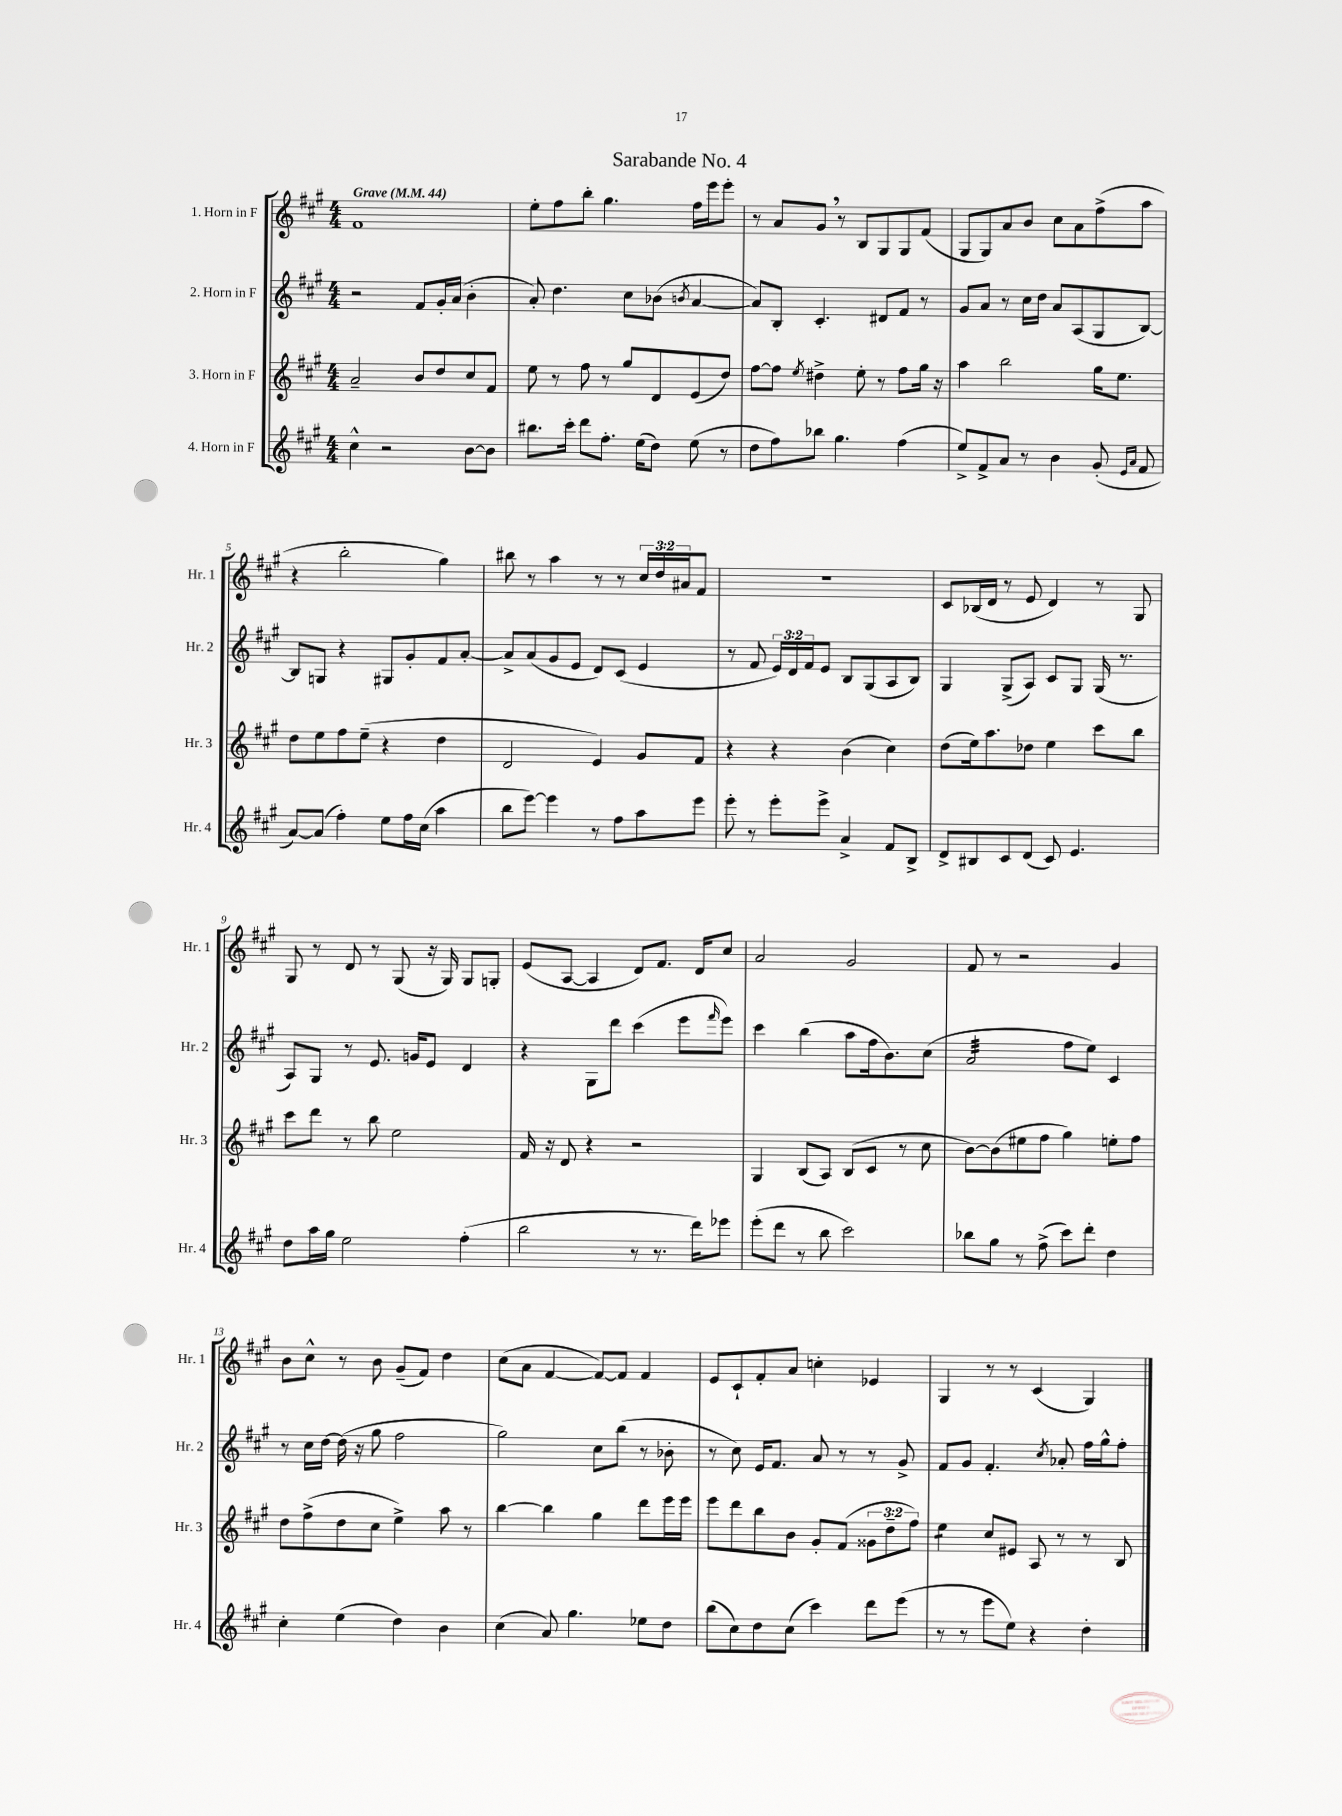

**kern	**kern	**kern	**kern
*part4	*part3	*part2	*part1
*staff4	*staff3	*staff2	*staff1
*I"4. Horn in F	*I"3. Horn in F	*I"2. Horn in F	*I"1. Horn in F
*I'Hr. 4	*I'Hr. 3	*I'Hr. 2	*I'Hr. 1
*clefG2	*clefG2	*clefG2	*clefG2
*k[f#c#g#]	*k[f#c#g#]	*k[f#c#g#]	*k[f#c#g#]
*M4/4	*M4/4	*M4/4	*M4/4
*MM44	*MM44	*MM44	*MM44
=1	=1	=1	=1
!	!	!	!LO:TX:a:B:t=Grave
4cc#^^\	2a~/	2r	1f#
2r	.	.	.
.	8b/L	8f#/L	.
.	8dd/	16g#'/L	.
.	.	(16a/JJ	.
[8b\L	8cc#/	4b'\	.
8b\J]	8f#/J	.	.
=2	=2	=2	=2
8.bb#X\L	8ee\	8a'/)	8ee'\L
.	8r	4.dd\	8ff#\
16ccc#'\Jk	.	.	.
8ddd\L	8ff#\	.	8bb'\J
8.ff#'\J	8r	.	4.gg#\
.	8gg#/L	8cc#\L	.
(16ee\KL	.	.	.
8dd\J)	8d/	(8b-X\J	.
.	.	8qbn/	.
(8ee\	(8e/	[4a/	16ff#\LL
.	.	.	16eee\J
8r	8dd/J)	.	8eee'\J
=3	=3	=3	=3
8dd\L	[8ff#\L	8a/L])	8r
8ff#\)	8ff#\J]	8B'/J	8a/L
.	8qee/	.	.
8bb-X\J	4dd#X^\	4.c#'/	8g#,/J
4.gg#\	.	.	8r
.	8ee'\	.	8B/L
.	8r	8d#X/L	8G#/
(4ff#\	8ff#\L	8f#/J	8G#/
.	16gg#\Jk	8r	(8f#/J
.	16r	.	.
=4	=4	=4	=4
8ee^/L)	4aa\	8g#/L	8G#/L
8f#^/	.	8a/J	8G#/)
8a/J	2bb\	8r	8a/
8r	.	16cc#\LL	8b/J
.	.	16dd\JJ	.
4b\	.	8a/L	8cc#\L
.	.	(8A/	8a\
(8g#'/	16gg#\KL	8G#/	(8ff#^\
.	8.ee\J	.	.
16qqe/LL	.	.	.
16qqa/JJ	.	.	.
8f#/	.	[8B/J)	8aa\J
!!LO:LB:g=z
=5	=5	=5	=5
[8a/L)	8dd\L	8B/L]	4r
(8a/J]	8ee\	8Gn/J	.
4ff#'\)	8ff#\	4r	2bb'\
.	(8ee~\J	.	.
8ee\L	4r	8G#X/L	.
16ff#\L	.	8g#'/	.
(16cc#\JJ	.	.	.
4aa\	4dd\	8f#/	4gg#\)
.	.	[8a'/J	.
=6	=6	=6	=6
8bb\L	2d/	8a^/L]	8bb#X\
[8eee\J)	.	(8a/	8r
4eee\]	.	8g#/	4aa\
.	.	8e/J	.
8r	4e/)	8d/L)	8r
8ff#\L	.	(8c#/J	8r
8aa\	8g#/L	4e/	24cc#/LL
.	.	.	24dd/
.	.	.	24a#X/J
8eee\J	8f#/J	.	8f#/J
=7	=7	=7	=7
8eee'\	4r	8r	1r
8r	.	8f#/	.
8eee'\L	4r	24e/LL)	.
.	.	24d/	.
.	.	24f#/J	.
8eee^\J	.	8e/J	.
4a^/	(4b\	8B/L	.
.	.	(8G#/	.
8f#/L	4cc#\)	8A/	.
8B^/J	.	8B/J)	.
=8	=8	=8	=8
8d^/L	(8dd\L	4G#/	8c#/L
8B#X/	16ee\k)	.	(16B-X/L
.	8.aa\	.	16d/JJ
8c#/	.	(8G#^/L	8r
(8d/J	8dd-X\J	8A/J)	8e/
8c#/)	4ee\	8c#/L	4d/)
4.e/	.	8G#/J	.
.	8ccc#\L	(16G#/	8r
.	.	8.r	.
.	8bb\J	.	8G#/
!!LO:LB:g=z
=9	=9	=9	=9
8dd\L	8ccc#\L	8A/L)	8G#/
16aa\L	8ddd\J	8G#/J	8r
16gg#\JJ	.	.	.
2ee\	8r	8r	8d/
.	8bb\	8.e/	8r
.	2ee\	.	(8G#/
.	.	16gn/KL	.
.	.	8e/J	16r
.	.	.	16G#/)
(4ff#'\	.	4d/	8G#/L
.	.	.	8Gn'/J
=10	=10	=10	=10
2bb\	16f#/	4r	(8e/L
.	16r	.	.
.	8d/	.	[8A/J
.	4r	8G#\L	4A/]
.	.	8ddd\J	.
8r	2r	(4ccc#\	8d/L)
8.r	.	.	8.f#/J
.	.	8eee\L	.
16ddd\KL)	.	.	16d/KL
.	.	16qqfff#/	.
8eee-X\J	.	8eee\J)	8cc#/J
=11	=11	=11	=11
(8eee'\L	4G#/	4ccc#\	2a/
8ddd\J	.	.	.
8r	(8B/L	(4bb\	.
8bb\	8A/J)	.	.
2ccc#\)	(8B/L	8aa\L	2g#/
.	8c#/J	16ff#\k	.
.	.	8.b\)	.
.	8r	.	.
.	8cc#\	(8cc#\J	.
=12	=12	=12	=12
*	*	*tremolo	*
8bb-X\L	[8b\L)	32a/LLL	8f#/
.	.	32a/	.
.	.	32a/	.
.	.	32a/	.
8gg#\J	(8b\]	32a/	8r
.	.	32a/	.
.	.	32a/	.
.	.	32a/	.
8r	8ee#X\	32a/	2r
.	.	32a/	.
.	.	32a/	.
.	.	32a/	.
(8ff#^\	8ff#\J	32a/	.
.	.	32a/	.
.	.	32a/	.
.	.	32a/JJJ	.
*	*	*Xtremolo	*
8ccc#\L)	4gg#\)	8ff#\L	.
8ddd'\J	.	8ee\J)	.
4dd\	8een'\L	4c#/	4g#/
.	8ff#\J	.	.
!!LO:LB:g=z
=13	=13	=13	=13
4cc#'\	8dd\L	8r	8b\L
.	(8ff#^\	16cc#\LL	8cc#^^\J
.	.	[16dd\JJ	.
(4ee\	8dd\	(16dd\]	8r
.	.	16r	.
.	8cc#\J	8gg#\	8b\
4dd\)	4ee^\)	2ff#\	(8g#~/L
.	.	.	8f#/J)
4b\	8aa\	.	4dd\
.	8r	.	.
=14	=14	=14	=14
(4cc#\	[4bb\	2gg#\)	(8cc#\L
.	.	.	8a\J
8a/)	4bb\]	.	[4f#/
4.gg#\	.	.	.
.	4gg#\	8cc#\L	8f#/L_)
.	.	(8bb\J	8f#/J]
8ee-X\L	8ddd\L	8r	4f#/
8dd\J	16eee\L	8b-X'\	.
.	16eee\JJ	.	.
=15	=15	=15	=15
(8bb\L	8eee\L	8r	8e/L
8cc#\)	8ddd\	8cc#\)	8c#`/
8dd\	8bb\	16e/KL	8f#'/
.	.	8.f#/J	.
(8cc#\J	8b\J	.	8a/J
4ccc#\)	8g#'/L	8a/	4ccn'\
.	(8f#/J	8r	.
8ddd\L	12g##X\L	8r	4e-X/
.	12dd~\	.	.
(8eee\J	.	8g#^/	.
.	12ff#\J)	.	.
=16	=16	=16	=16
*	*tremolo	*	*
8r	8ee\L	8f#/L	4G#/
8r	8ee\J	8g#/J	.
*	*Xtremolo	*	*
8eee\L	8cc#/L	4.f#'/	8r
8ee\J)	8e#X/J	.	8r
4r	8A/	.	(4c#/
.	.	8qcc#/	.
.	8r	8a-X'/	.
4dd'\	8r	16ff#\LL	4G#/)
.	.	16gg#^^\J	.
.	8B/	8ff#'\J	.
==	==	==	==
*-	*-	*-	*-
